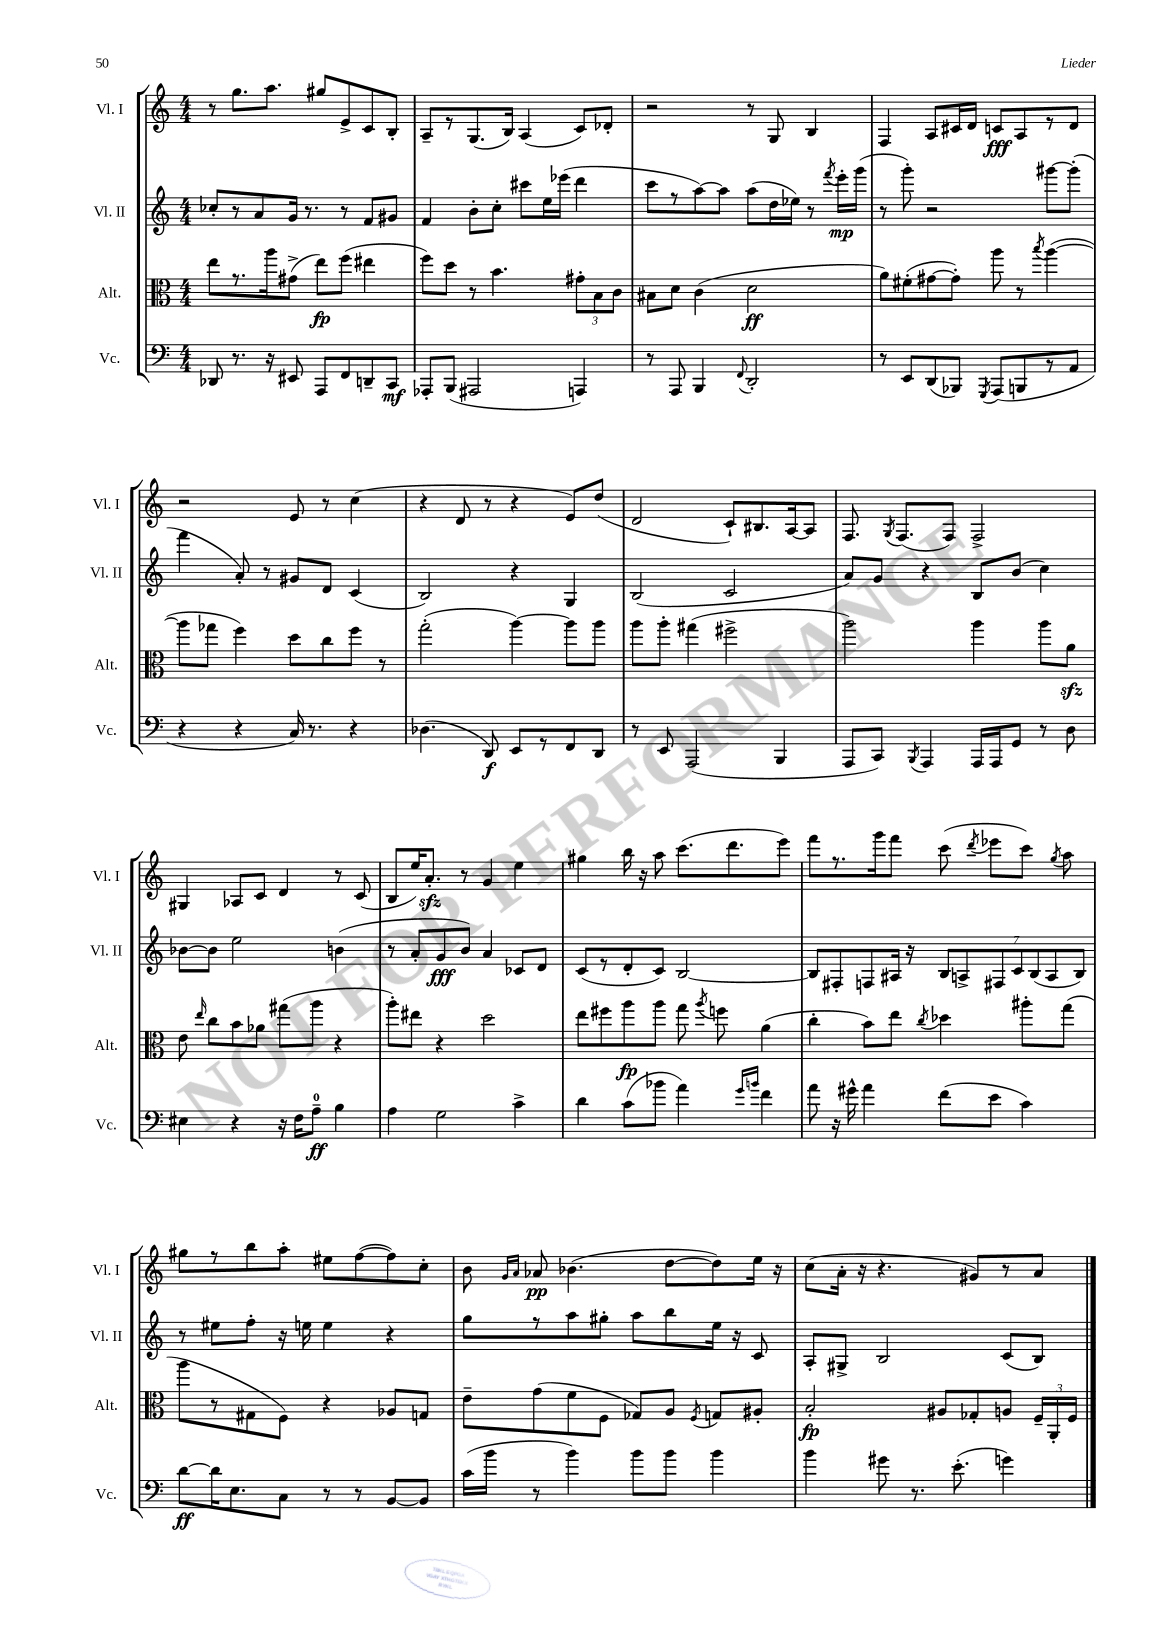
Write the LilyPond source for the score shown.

<<
\new StaffGroup <<
\new Staff = "s0" \with { instrumentName = "Vl. I" shortInstrumentName = "Vl. I" } {
    \clef treble \key c \major \numericTimeSignature \time 4/4
    \autoBeamOff r8 g''8.[ a''8.] gis''8[ e'8-> c'8 b8]-. |
    a8[-- r8 g8.( b16]) a4( c'8[) des'8]-. |
    r2 r8 g8 b4 |
    f4 a8[ cis'16 d'16] c'8[\fff a8 r8 d'8] |
    r2 e'8 r8 c''4( |
    r4 d'8 r8 r4 e'8[) d''8]( |
    d'2 c'8[-!) bis8. a16~ a8] |
    f8. \acciaccatura { g8 } f8.[( f8]) f2-> |
    gis4 aes8[ c'8] d'4 r8 c'8( |
    b8[ e''16) a'8.]-.\sfz r8 g'4 e''4 |
    gis''4 b''16 r16 a''8 c'''8.[( d'''8. e'''8]) |
    f'''8[ r8. g'''16 f'''8] c'''8( \acciaccatura { d'''8 } ees'''8[ c'''8]) \acciaccatura { g''8 } a''8 |
    gis''8[ r8 b''8 a''8]-. eis''8[ f''8~( f''8) c''8]-. |
    b'8 \grace { g'16[ a'16] } aes'8\pp bes'4.( d''8[~ d''8) e''16] r16 |
    c''8[( a'16]-. r16 r4. gis'8[) r8 a'8] \bar "|." |
}
\new Staff = "s1" \with { instrumentName = "Vl. II" shortInstrumentName = "Vl. II" } {
    \clef treble \key c \major \numericTimeSignature \time 4/4
    \autoBeamOff ces''8[-. r8 a'8 g'16] r8. r8 f'8[ gis'8] |
    f'4 b'8[-. c''8]-. cis'''8[ e''16 ees'''16]( d'''4 |
    c'''8[ r8 a''8~) a''8] a''8[( d''16 ees''16]) r8 \acciaccatura { f'''8 } e'''16[-.\mp g'''16]( |
    r8 g'''8-.) r2 gis'''8[~ gis'''8]-.( |
    f'''4 a'8-.) r8 gis'8[ d'8] c'4( |
    b2) r4 g4 |
    b2( c'2 |
    a'8[) g'8] r4 b8[ b'8]( c''4) |
    bes'8[~ bes'8] e''2 b'4( |
    r8 a'8[-. g'8\fff b'8]) a'4 ces'8[ d'8] |
    c'8[( r8 d'8-. c'8]) b2~ |
    b8[ fis8-. f8 ais16] r16 \tuplet 7/4 { b8[ a8-> fis8 c'8 b8( a8 b8]) } |
    r8 eis''8[ f''8]-. r16 e''16 e''4 r4 |
    g''8[ r8 a''8 gis''8]-. a''8[ b''8 e''16] r16 c'8 |
    a8[-. gis8]-> b2 c'8[( b8]) \bar "|." |
}
\new Staff = "s2" \with { instrumentName = "Alt." shortInstrumentName = "Alt." } {
    \clef alto \key c \major \numericTimeSignature \time 4/4
    \autoBeamOff e''8[ r8. a''16 gis'8]->( e''8[\fp) f''8]( eis''4 |
    f''8[) d''8] r8 b'4. \tuplet 3/2 { gis'8[-. b8 c'8] } |
    bis8[ d'8] c'4( d'2\ff |
    a'8[) fis'8-.( gis'8~ gis'8]-.) a''8 r8 \acciaccatura { b''8 } a''4~( |
    a''8[ ges''8] f''4) d''8[ c''8 f''8] r8 |
    g''2-.( a''4~) a''8[ a''8] |
    a''8[ a''8]-. gis''4( fis''2-> |
    a''2) a''4 a''8[ a'8]\sfz |
    e'8 \grace { e''16 } c''8[ b'8 aes'8] gis''8[( a''8] r4 |
    a''8[-.) eis''8] r4 d''2 |
    e''8[ fis''8 a''8\fp a''8] g''8 \acciaccatura { a''8 } f''8 a'4( |
    c''4-. b'8[) e''8] \acciaccatura { c''8 } des''4 ais''8[-. g''8]( |
    a''8[ r8 gis8 f8]) r4 aes8[ g8] |
    e'8[-- g'8( f'8 f8] ges8[) a8] \acciaccatura { f8 } g8[ ais8]-. |
    b2-.\fp ais8[ ges8-. a8] \tuplet 3/2 { f16[-- a,16-. f16] } \bar "|." |
}
\new Staff = "s3" \with { instrumentName = "Vc." shortInstrumentName = "Vc." } {
    \clef bass \key c \major \numericTimeSignature \time 4/4
    \autoBeamOff des,8 r8. r16 eis,8 a,,8[ f,8 d,8-- c,8]\mf |
    aes,,8[-. b,,8]( ais,,2 a,,4) |
    r8 a,,8 b,,4 \appoggiatura { f,8 } d,2-. |
    r8 e,8[ d,8( bes,,8]) \acciaccatura { g,,8 } a,,8[( b,,8 r8 a,8] |
    r4 r4 c16) r8. r4 |
    des4.( d,8\f) e,8[ r8 f,8 d,8] |
    r8 e,8 a,,2( b,,4 |
    a,,8[ c,8]) \acciaccatura { b,,8 } a,,4 a,,16[ a,,16 g,8] r8 d8 |
    eis4 r4 r16 f16[ a8]-0--\ff b4 |
    a4 g2 c'4-> |
    d'4 c'8[( bes'8] a'4) \grace { g'16[ b'16] } f'4 |
    a'8 r16 gis'16-^ a'4 f'8[( e'8] c'4) |
    d'8[~\ff d'16 e8. c8] r8 r8 b,8[~ b,8] |
    c'16[( b'16] r8 b'4) b'8[ b'8] b'4 |
    b'4 gis'8 r8. e'8.-.( g'4) \bar "|." |
}
>>
>>
\layout { \context { \Score \remove "Bar_number_engraver" } }
